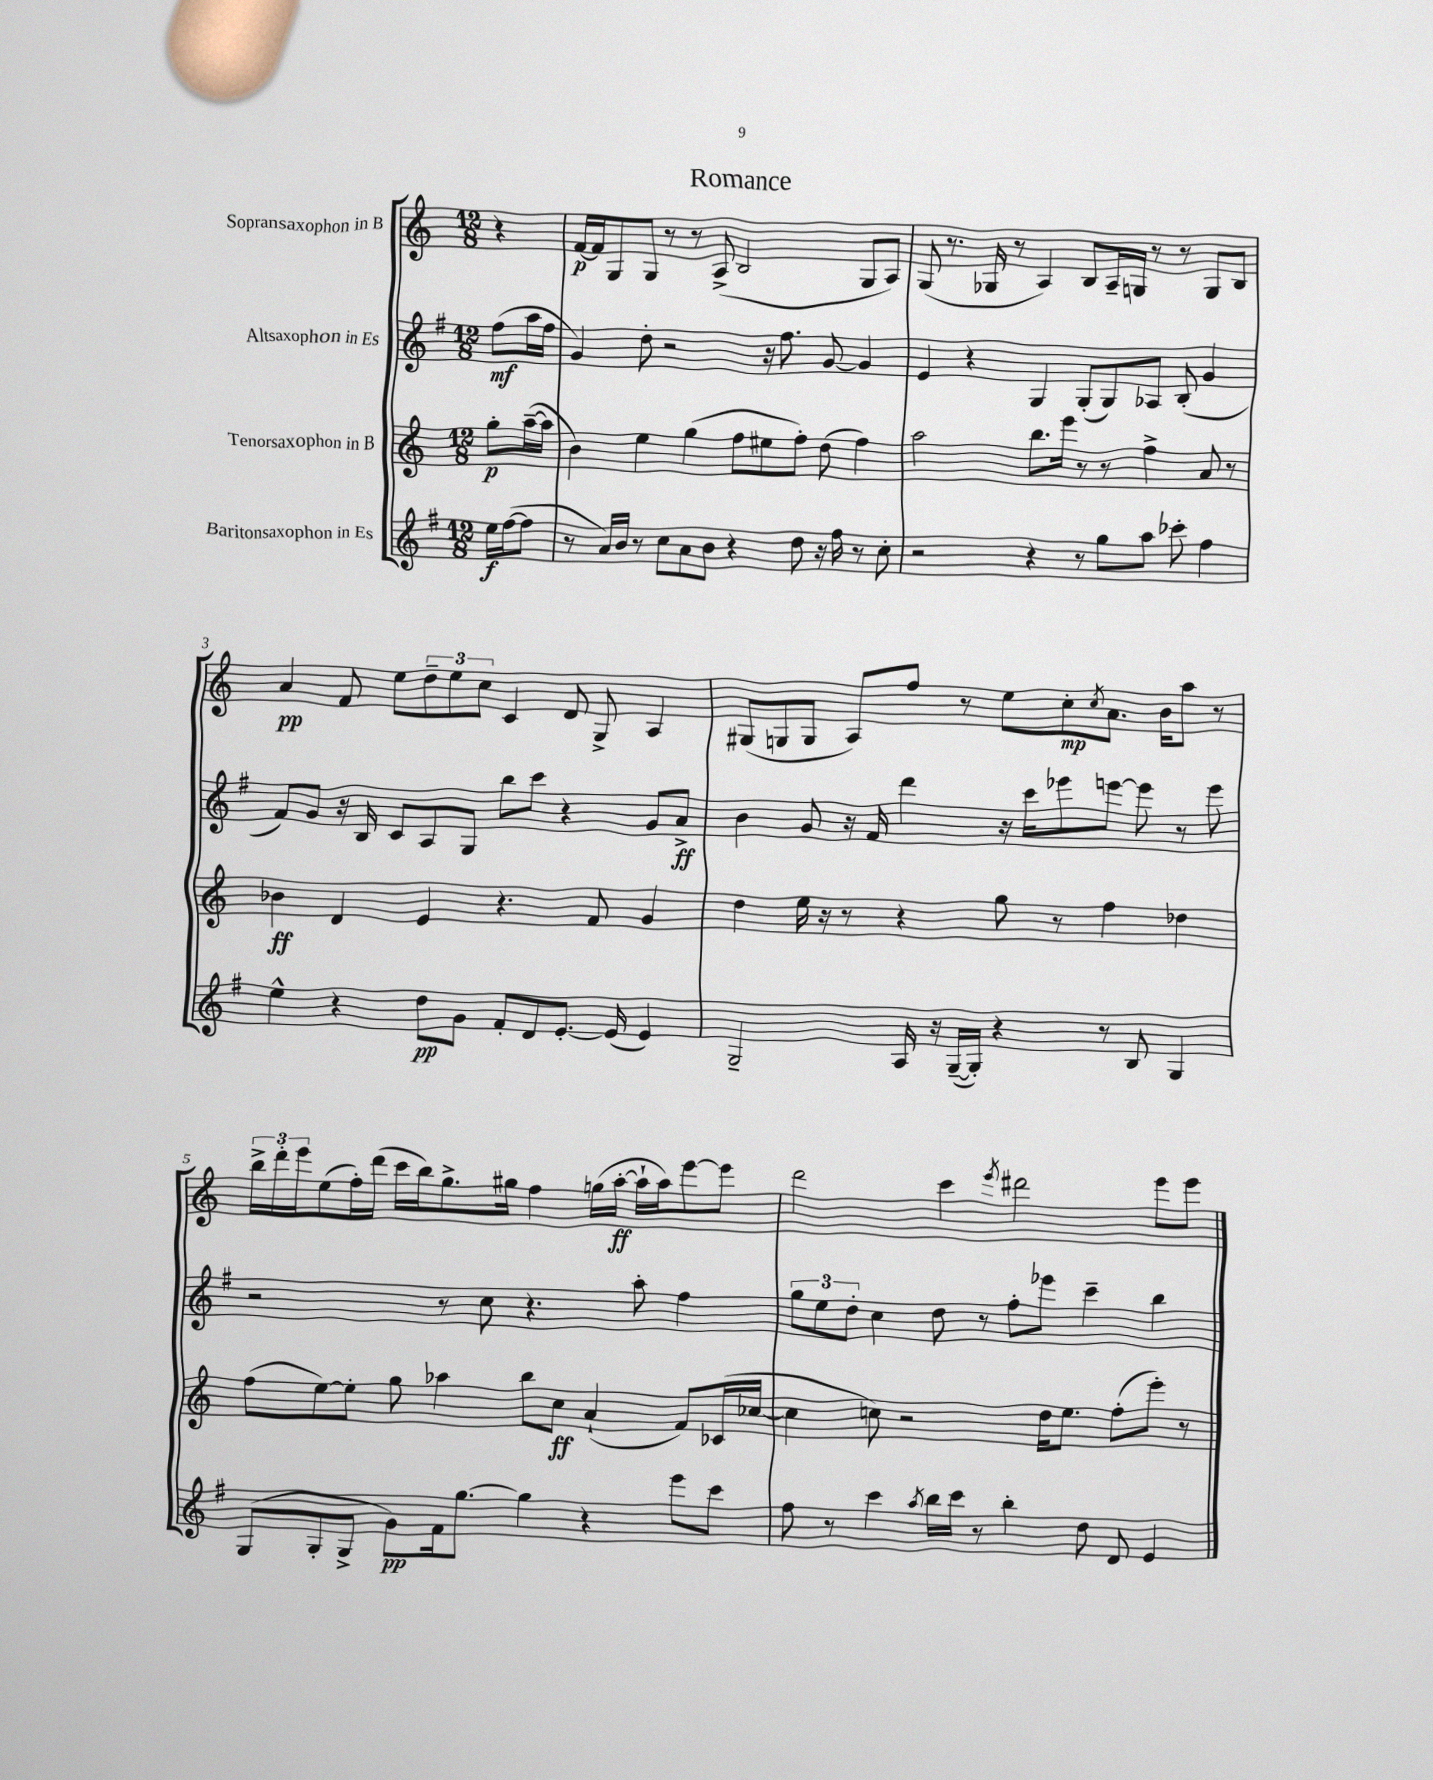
\header { title = "Romance" }
<<
\new StaffGroup <<
\new Staff = "s0" \with { instrumentName = "Sopransaxophon in B" } {
    \clef treble \key c \major \numericTimeSignature \time 12/8 \partial 4
    r4 |
    f'16~\p f'16 g8 g8 r8 r8 a8->( b2 g8 a8) |
    g8( r8. ges16 r8 a4) b8 a16-- g16 r8 r8 g8 b8 |
    a'4\pp f'8 e''8 \tuplet 3/2 { d''8-- e''8 c''8 } c'4 d'8 g8-> a4 |
    gis8( g8 g8 a8) f''8 r8 e''8 c''8-.\mp \acciaccatura { c''8 } a'8. b'16 a''8 r8 |
    \tuplet 3/2 { b''16-> d'''16-. e'''16 } e''8( f''16-.) d'''16( c'''16 b''16) g''8.-> gis''16 f''4 g''16( a''16~-.\ff a''16-! a''16) e'''8~ e'''8 |
    d'''2 c'''4 \acciaccatura { e'''8 } dis'''2 e'''8 e'''8 \bar "|." |
}
\new Staff = "s1" \with { instrumentName = "Altsaxophon in Es" } {
    \clef treble \key g \major \numericTimeSignature \time 12/8 \partial 4
    fis''8\mf( a''16 fis''16 |
    g'4) d''8-. r2 r16 fis''8. g'8~ g'4 |
    e'4 r4 g4 g8-.( g8) aes8 b8-.( g'4 |
    fis'8) g'8 r16 b16 c'8 a8 g8 b''8 c'''8 r4 g'8 a'8->\ff |
    b'4 g'8 r16 fis'16 d'''4 r16 c'''16 ees'''8 e'''8~ e'''8 r8 e'''8 |
    r2 r8 c''8 r4. a''8-. fis''4 |
    \tuplet 3/2 { g''8 e''8 d''8-. } c''4 d''8 r8 fis''8-. ees'''8 c'''4-- b''4 \bar "|." |
}
\new Staff = "s2" \with { instrumentName = "Tenorsaxophon in B" } {
    \clef treble \key c \major \numericTimeSignature \time 12/8 \partial 4
    g''8-.\p a''16~--( a''16 |
    b'4) e''4 g''4( f''8 eis''8 f''8-.) d''8( f''4) |
    a''2 b''8. e'''16 r8 r8 f''4-> a'8 r8 |
    bes'4\ff d'4 e'4 r4. f'8 g'4 |
    d''4 e''16 r16 r8 r4 g''8 r8 f''4 des''4 |
    f''8( e''8~) e''8-. g''8 aes''4 b''8 c''8\ff a'4-!( f'8) ces'16( ces''16~ |
    ces''4 c''8) r2 d''16 e''8. f''8-.( e'''8-.) r8 \bar "|." |
}
\new Staff = "s3" \with { instrumentName = "Baritonsaxophon in Es" } {
    \clef treble \key g \major \numericTimeSignature \time 12/8 \partial 4
    e''16\f fis''16~( fis''8 |
    r8 a'16) b'16 r8 c''8 a'8 b'8 r4 d''8 r16 fis''16 r8 c''8-. |
    r2 r4 r8 g''8 a''8 ces'''8-. fis''4 |
    e''4-^ r4 d''8\pp g'8 fis'8-. d'8 e'8.~-. e'16( e'4) |
    g2-- a16 r16 g16~--( g16-.) r4 r8 b8 g4 |
    g8( g8-. g8-> g'8\pp) fis'16 g''8.~ g''4 r4 e'''8 c'''8 |
    fis''8 r8 c'''4 \acciaccatura { a''8 } b''16 c'''16 r8 b''4-. d''8 d'8 e'4 \bar "|." |
}
>>
>>
